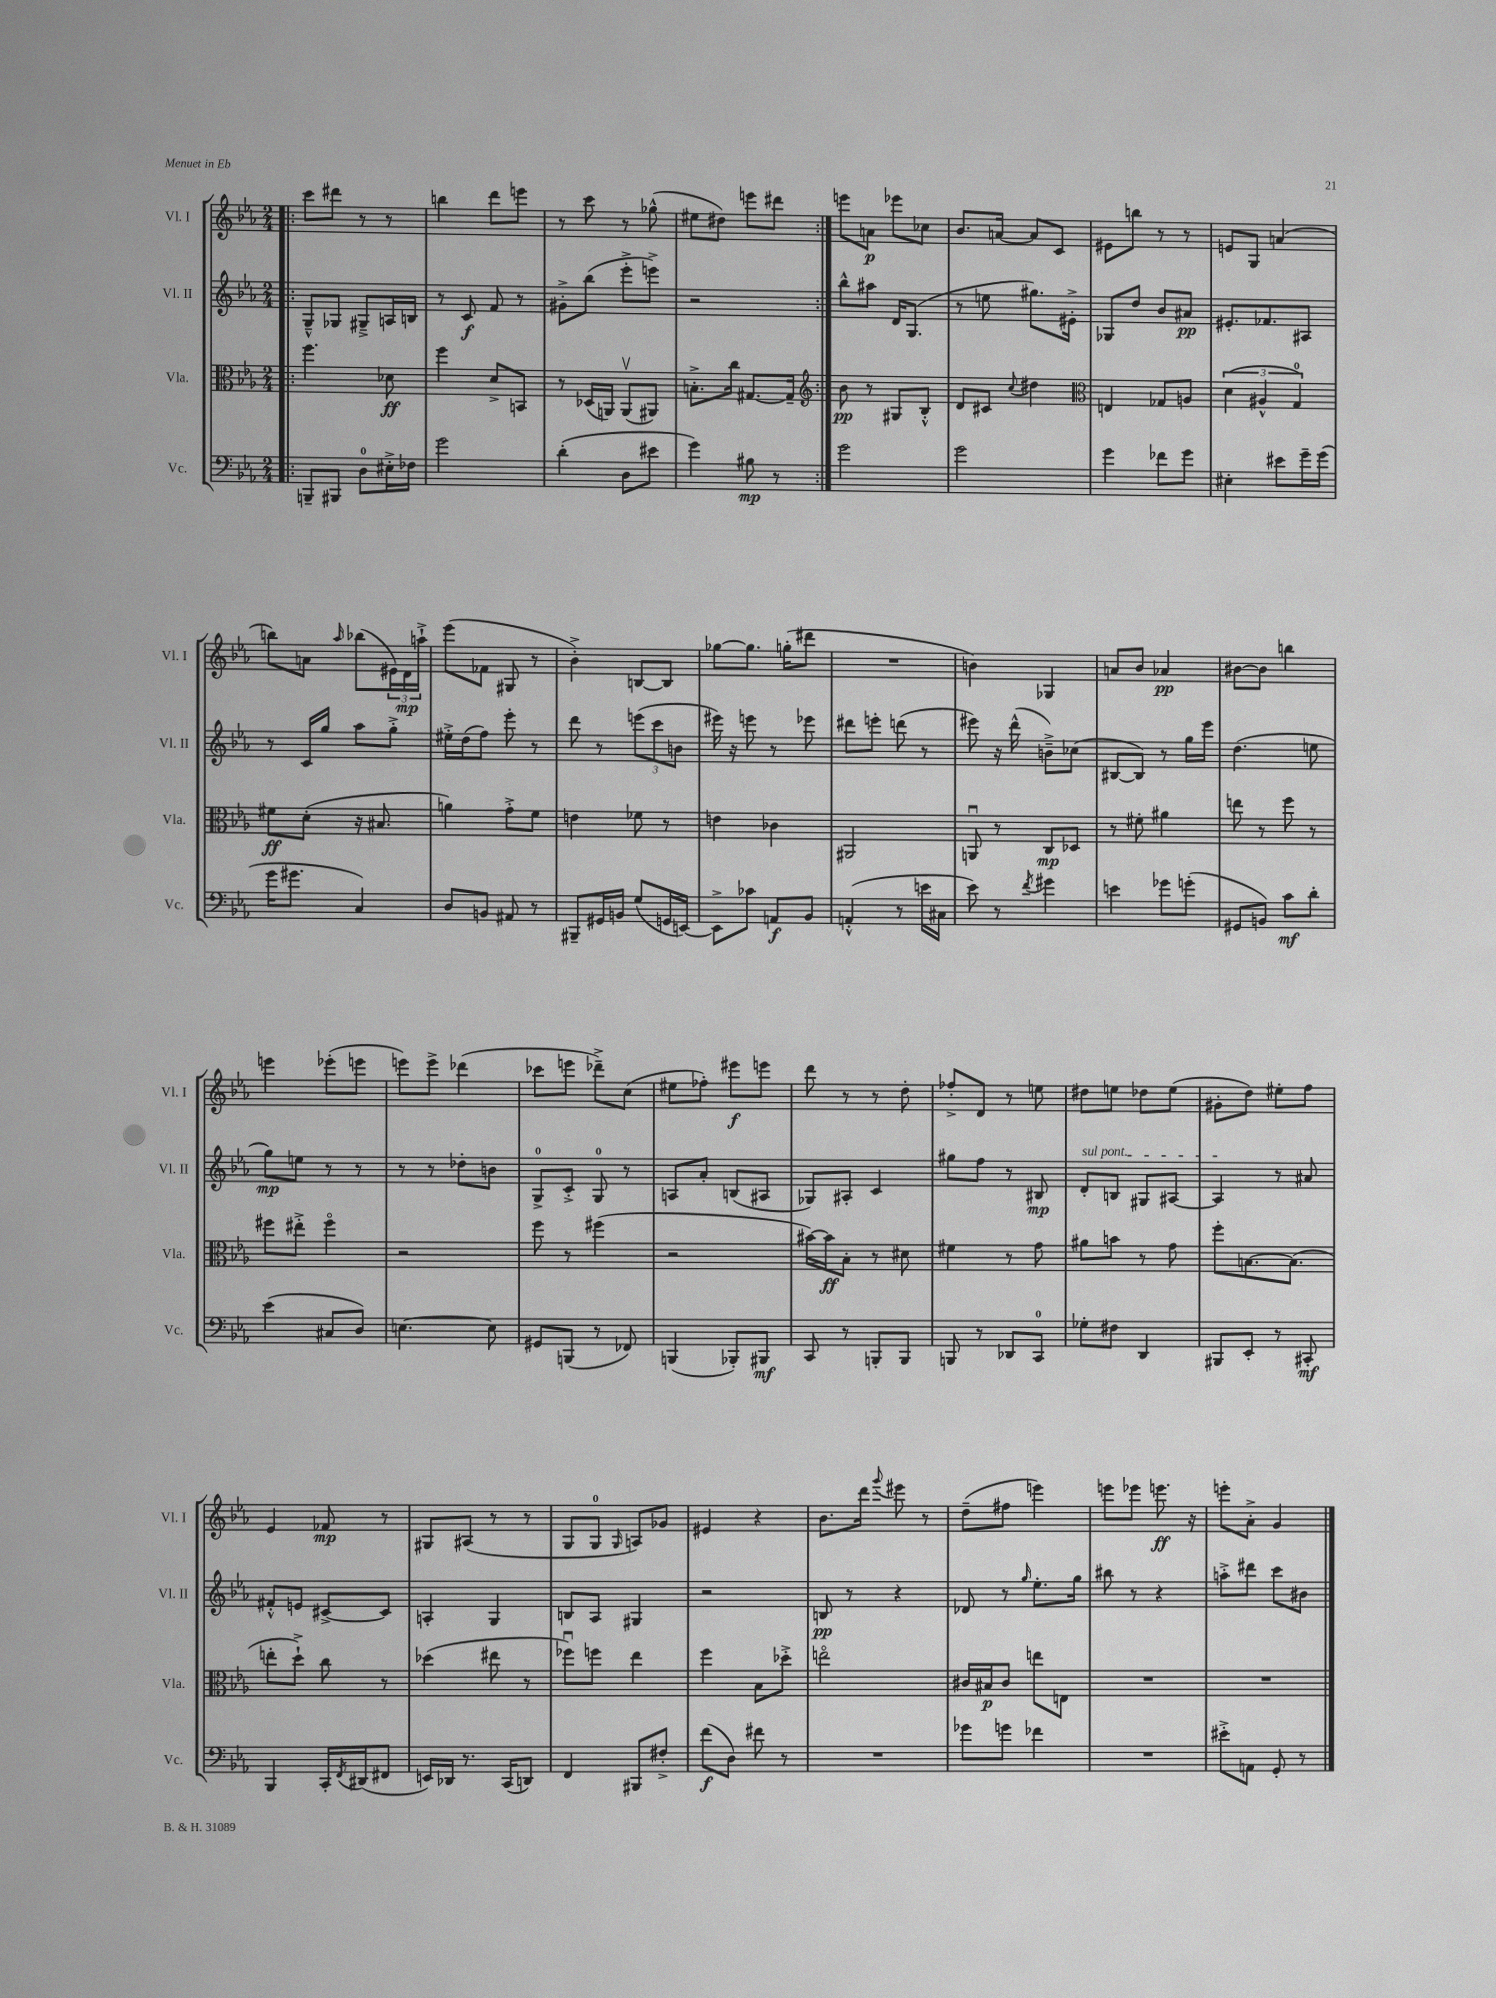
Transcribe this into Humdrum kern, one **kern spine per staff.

**kern	**dynam	**kern	**dynam	**kern	**dynam	**kern	**dynam
*part4	*part4	*part3	*part3	*part2	*part2	*part1	*part1
*staff4	*staff4	*staff3	*staff3	*staff2	*staff2	*staff1	*staff1
*I"Vc.	*	*I"Vla.	*	*I"Vl. II	*	*I"Vl. I	*
*I'Vc.	*	*I'Vla.	*	*I'Vl. II	*	*I'Vl. I	*
*clefF4	*	*clefC3	*	*clefG2	*	*clefG2	*
*k[b-e-a-]	*	*k[b-e-a-]	*	*k[b-e-a-]	*	*k[b-e-a-]	*
*M2/4	*	*M2/4	*	*M2/4	*	*M2/4	*
=17!|:	=17!|:	=17!|:	=17!|:	=17!|:	=17!|:	=17!|:	=17!|:
8BBBn~/L	.	4.ff\	.	8G~^^/L	.	8ccc\L	.
8BBB#X/J	.	.	.	8G-X/J	.	8ddd#X\J	.
8D\L	.	.	.	8G#X~^/L	.	8r	.
16E#X'^\L	.	8d-X\	ff	16An/L	.	8r	.
16F-X\JJ	.	.	.	16Bn/JJ	.	.	.
=18	=18	=18	=18	=18	=18	=18	=18
2g\	.	4ff\	.	8r	.	4bbn\	.
.	.	.	.	8c/	f	.	.
.	.	8d^/L	.	8f/	.	8ddd\L	.
.	.	8BBn/J	.	8r	.	8eeen\J	.
=19	=19	=19	=19	=19	=19	=19	=19
(4d'\	.	8r	.	8g#X'^\L	.	8r	.
.	.	(16D-X/LL	.	(8bb-\J	.	8ccc\	.
.	.	16AAn/JJ)	.	.	.	.	.
8D\L	.	(8AAv/L	.	8eee-'^\L	.	8r	.
8e#X\J	.	8AA#X/J)	.	8eeen^\J)	.	(8gg-X^^\	.
=20	=20	=20	=20	=20	=20	=20	=20
4g\)	.	8.Bn'^\L	.	2r	.	8ee#X\L	.
.	.	.	.	.	.	8dd#X\J)	.
.	.	16cc\Jk	.	.	.	.	.
8B#X\	mp	[8.G#X/L	.	.	.	8eeen\L	.
8r	.	.	.	.	.	8ddd#X\J	.
.	.	16G#~/Jk]	.	.	.	.	.
=21:|!	=21:|!	=21:|!	=21:|!	=21:|!	=21:|!	=21:|!	=21:|!
*	*	*clefG2	*	*	*	*	*
2g\	.	8b-\	pp	8bb-^^\L	.	8eeen\L	.
.	.	8r	.	8aa#X\J	.	8an\J	p
.	.	8G#X/L	.	16d/KL	.	8eee-X\L	.
.	.	.	.	(8.G/J	.	.	.
.	.	8B-'^^/J	.	.	.	8cc-X\J	.
=22	=22	=22	=22	=22	=22	=22	=22
2g\	.	8d/L	.	8r	.	8.b-/L	.
.	.	8c#X/J	.	8een\	.	.	.
.	.	.	.	.	.	[16an/Jk	.
.	.	8qqcc/	.	.	.	.	.
.	.	4dd#X\	.	8.gg#X\L)	.	8a/L]	.
.	.	.	.	.	.	8c/J	.
.	.	.	.	16e#X'^\Jk	.	.	.
=23	=23	=23	=23	=23	=23	=23	=23
*	*	*clefC3	*	*	*	*	*
4g\	.	4En/	.	8G-X/L	.	8e#X\L	.
.	.	.	.	8dd/J	.	8bbn\J	.
8f-X\L	.	8G-X/L	.	8b-/L	.	8r	.
8g\J	.	8An/J	.	8a#X/J	pp	8r	.
=24	=24	=24	=24	=24	=24	=24	=24
4E#X'\	.	(6d\	.	8.e#X'/L	.	8en/L	.
.	.	.	.	.	.	8G/J	.
.	.	6A#X^^/	.	.	.	.	.
.	.	.	.	8.f-X/	.	.	.
8e#X\L	.	.	.	.	.	(4an/	.
.	.	6G/)	.	.	.	.	.
16g~\L	.	.	.	8A#X/J	.	.	.
(16g\JJ	.	.	.	.	.	.	.
!!LO:LB:g=z
=25	=25	=25	=25	=25	=25	=25	=25
16g\KL	.	8f#X\L	ff	8r	.	8bbn\L)	.
8.g#X\J	.	.	.	.	.	.	.
.	.	(8d'\J	.	16c/LL	.	8an\J	.
.	.	.	.	16gg/JJ	.	.	.
.	.	.	.	.	.	16qqaa-/	.
4C/)	.	16r	.	8aa-\L	.	(8bb-X\L	.
.	.	8.B#X/	.	.	.	.	.
.	.	.	.	8gg'^\J	.	24e#X\L)	.
.	.	.	.	.	.	24d\	mp
.	.	.	.	.	.	24aan`^\JJ	.
=26	=26	=26	=26	=26	=26	=26	=26
8D/L	.	4an\)	.	16ee#X'^\LL	.	(8eee-\L	.
.	.	.	.	(16dd\J	.	.	.
8BBn/J	.	.	.	8ff\J)	.	8f-X\J	.
8AA#X/	.	8g'^\L	.	8eee-'\	.	8G#X/	.
8r	.	8f\J	.	8r	.	8r	.
=27	=27	=27	=27	=27	=27	=27	=27
8BBB#X~/L	.	4en\	.	8ddd\	.	4b-'^\)	.
16GG#X/L	.	.	.	8r	.	.	.
16BBn/JJ	.	.	.	.	.	.	.
(8G/L	.	8f-X\	.	(12eeen\L	.	[8Bn/L	.
.	.	.	.	12ccc\	.	.	.
16GGn/L	.	8r	.	.	.	8B/J]	.
.	.	.	.	12bn\J	.	.	.
[16EEn/JJ)	.	.	.	.	.	.	.
=28	=28	=28	=28	=28	=28	=28	=28
8EE^\L]	.	4en\	.	16eee#X\)	.	[8gg-X\L	.
.	.	.	.	16r	.	.	.
8c-X\J	.	.	.	8eeen\	.	8.gg-\J]	.
8AAn/L	f	4c-X\	.	8r	.	.	.
.	.	.	.	.	.	(16ggn'\KL	.
8BB-/J	.	.	.	8eee-X\	.	8ddd#X\J	.
=29	=29	=29	=29	=29	=29	=29	=29
(4AAn'^^/	.	2AA#X/	.	8ddd#X\L	.	2r	.
.	.	.	.	8eeen'\J	.	.	.
8r	.	.	.	(8dddn\	.	.	.
16en\LL	.	.	.	8r	.	.	.
16C#X\JJ	.	.	.	.	.	.	.
=30	=30	=30	=30	=30	=30	=30	=30
8e-\)	.	8AAnu/	.	8eee#X\)	.	4bn\)	.
8r	.	8r	.	16r	.	.	.
.	.	.	.	(16ddd^^\	.	.	.
8qf/	.	.	.	.	.	.	.
4g#X\	.	8C/L	mp	8bn~^\L)	.	4G-X/	.
.	.	8D-X/J	.	(8cc-X\J	.	.	.
=31	=31	=31	=31	=31	=31	=31	=31
4en\	.	8r	.	[8B#X/L	.	8an/L	.
.	.	8f#X'\	.	8B#/J])	.	8b-/J	.
8g-X\L	.	4a#X\	.	8r	.	4a-X/	pp
(8gn'\J	.	.	.	16gg\LL	.	.	.
.	.	.	.	16eee-\JJ	.	.	.
=32	=32	=32	=32	=32	=32	=32	=32
8GG#X/L	.	8een\	.	(4.dd\	.	[8b#X\L	.
8BBn/J)	.	8r	.	.	.	8b#\J]	.
8c\L	mf	8ff\	.	.	.	4bbn\	.
8d'\J	.	8r	.	8een\	.	.	.
!!LO:LB:g=z
=33	=33	=33	=33	=33	=33	=33	=33
(4e-\	.	8ff#X\L	.	8gg\L)	mp	4eeen\	.
.	.	8ee#X'^\J	.	8een\J	.	.	.
8C#X/L	.	4ff#\	.	8r	.	(8eee-X'\L	.
8D/J)	.	.	.	8r	.	8eeen\J	.
=34	=34	=34	=34	=34	=34	=34	=34
[4.En\	.	2r	.	8r	.	8eeen\L)	.
.	.	.	.	8r	.	8eee^\J	.
.	.	.	.	8dd-X'\L	.	(4ddd-X\	.
8E\]	.	.	.	8bn\J	.	.	.
=35	=35	=35	=35	=35	=35	=35	=35
8GG#X/L	.	8ff\	.	8G^/L	.	8ccc-X\L	.
(8BBBn/J	.	8r	.	8c'^/J	.	8eeen\J	.
8r	.	(4ff#X\	.	8G/	.	8ddd-X~^\L)	.
8FF-X/)	.	.	.	8r	.	(8cc\J	.
=36	=36	=36	=36	=36	=36	=36	=36
(4BBBn/	.	2r	.	8An/L	.	8ee#X\L	.
.	.	.	.	8a-'/J	.	8ff-X'\J)	.
8BBB-X'/L)	.	.	.	(8Bn/L	.	8eee#X\L	f
8BBB#X/J	mf	.	.	8A#X/J	.	8eeen\J	.
=37	=37	=37	=37	=37	=37	=37	=37
8CC/	.	[16b#X\LL)	.	8G-X/L)	.	8ddd\	.
.	.	16b#\J]	ff	.	.	.	.
8r	.	8B-'\J	.	8A#X'/J	.	8r	.
8BBBn'/L	.	8r	.	4c/	.	8r	.
8BBB/J	.	8d#X\	.	.	.	8dd'\	.
=38	=38	=38	=38	=38	=38	=38	=38
8BBBn/	.	4f#X\	.	8gg#X\L	.	8ff-X'^/L	.
8r	.	.	.	8ff\J	.	8d/J	.
8DD-X/L	.	8r	.	8r	.	8r	.
8CC/J	.	8g\	.	8B#X/	mp	8een\	.
=39	=39	=39	=39	=39	=39	=39	=39
!	!	!	!	!LO:TX:a:i:t=sul pont.	!	!	!
8G-X'\L	.	8a#X\L	.	8d'/L	.	8dd#X\L	.
8F#X\J	.	8bn\J	.	8Bn/J	.	8een\J	.
4DD/	.	8r	.	8G#X/L	.	8dd-X\L	.
.	.	8g\	.	[8A#X/J	.	(8ee\J	.
=40	=40	=40	=40	=40	=40	=40	=40
8BBB#X/L	.	8ff'\L	.	4A#/]	.	8g#X'\L	.
8EE-'/J	.	[8.Bn\	.	.	.	8dd\J)	.
8r	.	.	.	8r	.	8ee#X'\L	.
.	.	(8.B\J]	.	.	.	.	.
8CC#X'/	mf	.	.	8a#X/	.	8ff\J	.
!!LO:LB:g=z
=41	=41	=41	=41	=41	=41	=41	=41
4BBB-/	.	8een'\L	.	8f#X'^^/L	.	4e-/	.
.	.	8dd`^\J)	.	8en/J	.	.	.
16CC'/LL	.	8cc\	.	[8c#X^/L	.	8f-X/	mp
8qFF/	.	.	.	.	.	.	.
(16DD#X/J	.	.	.	.	.	.	.
8FF#X/J	.	8r	.	8c#/J]	.	8r	.
=42	=42	=42	=42	=42	=42	=42	=42
16EEn/LL)	.	(4dd-X\	.	4An'/	.	8G#X/L	.
16DD-X/JJ	.	.	.	.	.	.	.
8.r	.	.	.	.	.	(8A#X/J	.
.	.	8ee#X\	.	4G/	.	8r	.
(16CC/KL	.	.	.	.	.	.	.
8DDn/J)	.	8r	.	.	.	8r	.
=43	=43	=43	=43	=43	=43	=43	=43
4FF/	.	8ff-Xu\L)	.	8Bn/L	.	8G/L	.
.	.	8ffn\J	.	8A-/J	.	8G/J	.
.	.	.	.	.	.	16qqG/	.
8BBB#X/L	.	4ee-\	.	4G#X/	.	8An/L)	.
8F#X'^/J	.	.	.	.	.	8g-X/J	.
=44	=44	=44	=44	=44	=44	=44	=44
(8f\L	f	4ff\	.	2r	.	4e#X/	.
8D\J)	.	.	.	.	.	.	.
8f#X\	.	8B-\L	.	.	.	4r	.
8r	.	8dd-X'^\J	.	.	.	.	.
=45	=45	=45	=45	=45	=45	=45	=45
2r	.	2een\	.	8Bn/	pp	8.b-\L	.
.	.	.	.	8r	.	.	.
.	.	.	.	.	.	16ddd\Jk	.
.	.	.	.	.	.	8qqggg/	.
.	.	.	.	4r	.	8eee#X\	.
.	.	.	.	.	.	8r	.
=46	=46	=46	=46	=46	=46	=46	=46
8g-X\L	.	16c#X/LL	.	8d-X/	.	(8dd~\L	.
.	.	16B#X/J	p	.	.	.	.
8gn\J	.	8c#/J	.	8r	.	8ff#X\J	.
.	.	.	.	16qqgg/	.	.	.
4f-X\	.	8een\L	.	8.ee-'\L	.	4eeen\)	.
.	.	8En\J	.	.	.	.	.
.	.	.	.	16gg\Jk	.	.	.
=47	=47	=47	=47	=47	=47	=47	=47
2r	.	2r	.	8bb#X\	.	8eeen\L	.
.	.	.	.	8r	.	8eee-X\J	.
.	.	.	.	4r	.	8.eeen\	ff
.	.	.	.	.	.	16r	.
=48	=48	=48	=48	=48	=48	=48	=48
8e#X'^\L	.	2r	.	8aan'^\L	.	8eeen'\L	.
8AAn\J	.	.	.	8ddd#X\J	.	8a-'^\J	.
8GG'/	.	.	.	8ccc\L	.	4g/	.
8r	.	.	.	8b#X\J	.	.	.
==	==	==	==	==	==	==	==
*-	*-	*-	*-	*-	*-	*-	*-
